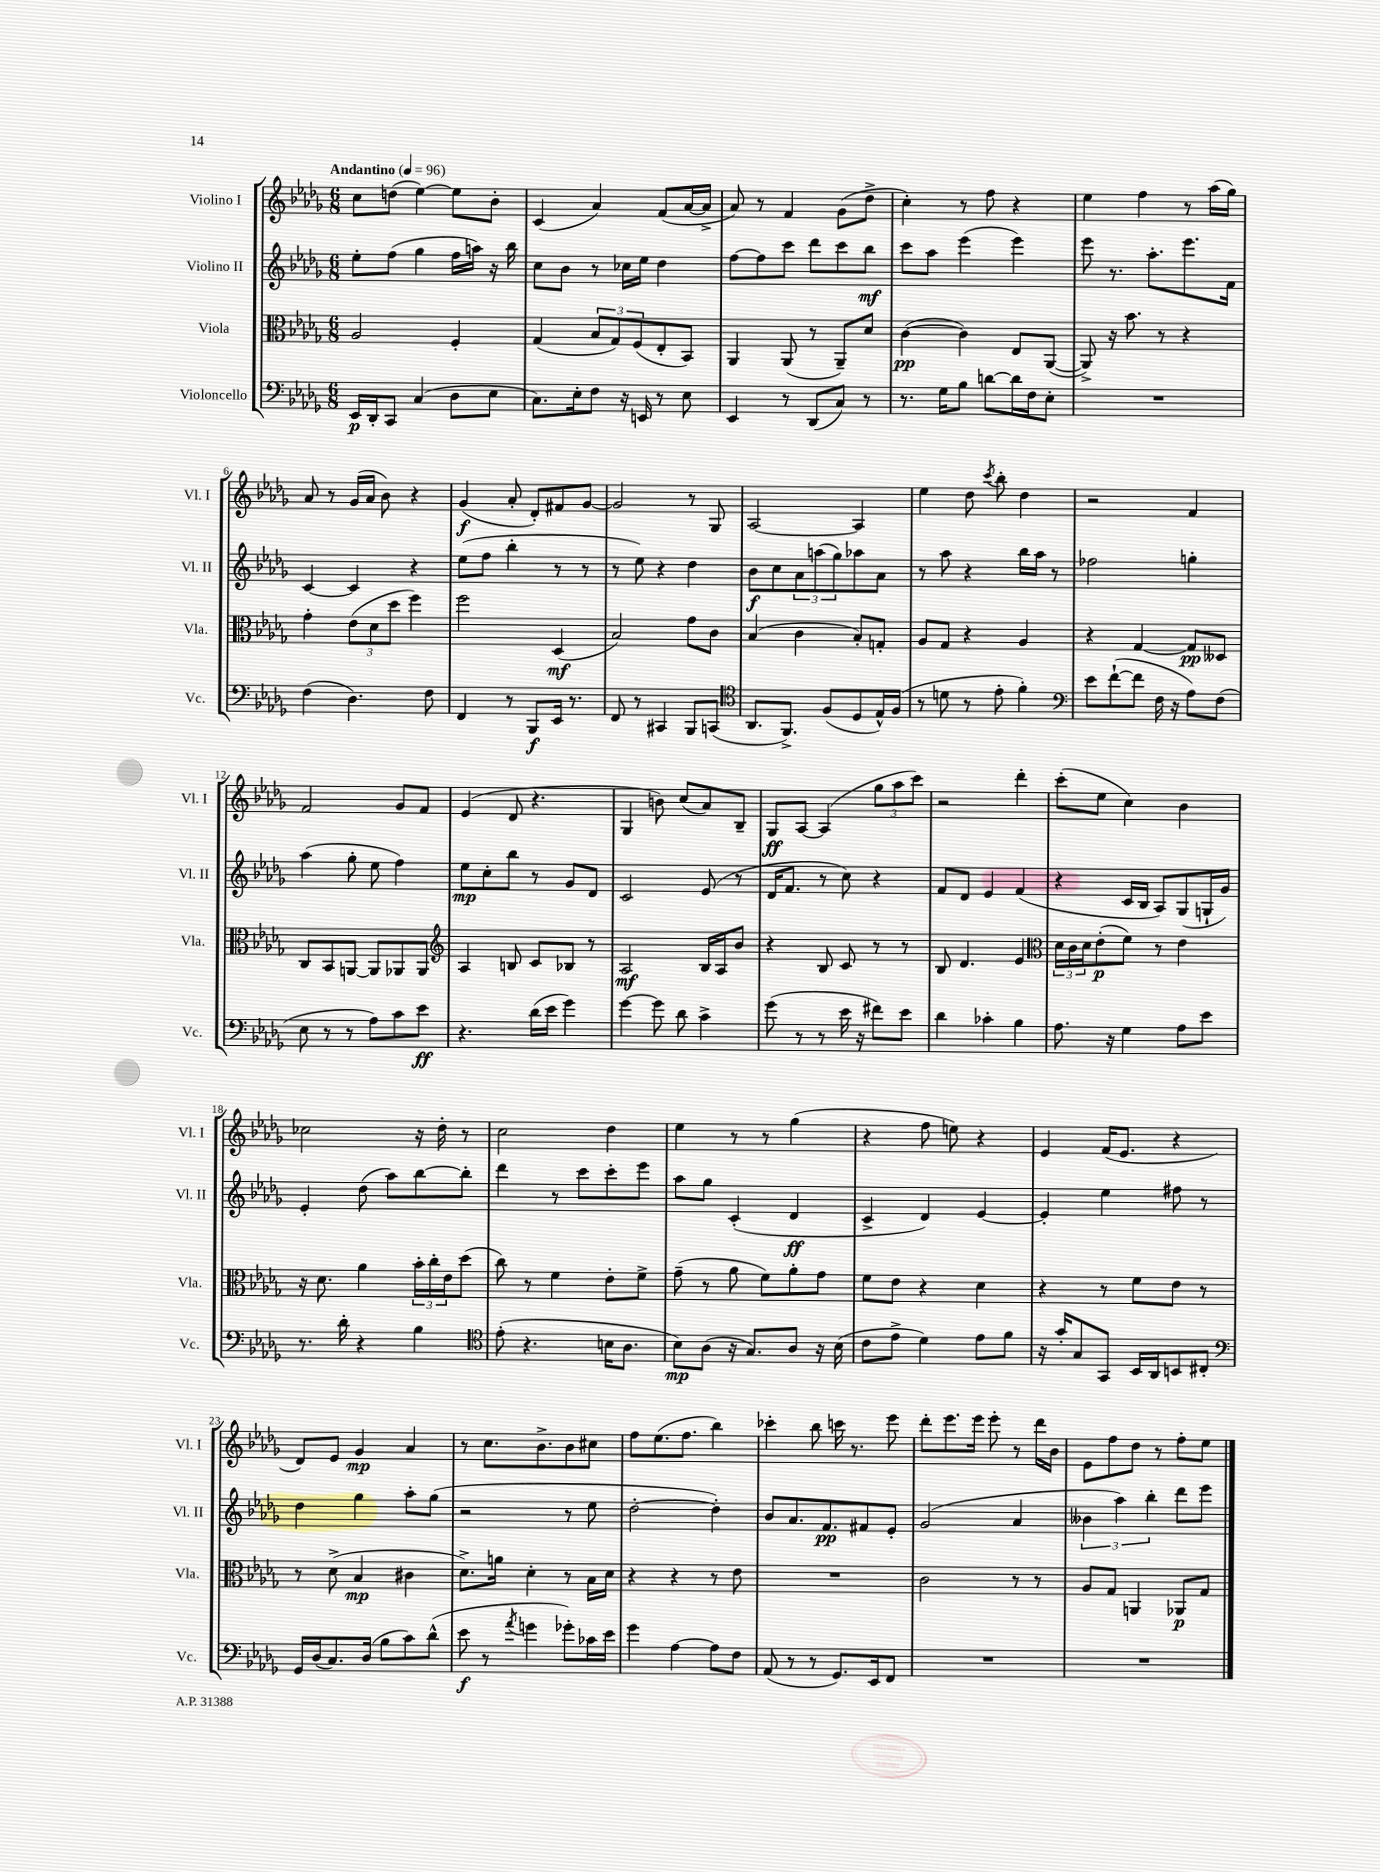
<<
\new StaffGroup <<
\new Staff = "s0" \with { instrumentName = "Violino I" shortInstrumentName = "Vl. I" } {
    \clef treble \key des \major \numericTimeSignature \time 6/8 \tempo "Andantino" 4 = 96
    c''8 d''8( ees''4~) ees''8 bes'8-. |
    c'4( aes'4) f'8( aes'16~ aes'16-> |
    aes'8) r8 f'4 ges'8( des''8-> |
    c''4-.) r8 f''8 r4 |
    ees''4 f''4 r8 aes''16( ges''16) |
    aes'8 r8 ges'16( aes'16 bes'8) r4 |
    ges'4\f( aes'8-. des'8-.) fis'8 ges'8~ |
    ges'2 r8 ges8 |
    aes2~ aes4 |
    ees''4 des''8 \acciaccatura { c'''8 } bes''8-. des''4 |
    r2 f'4 |
    f'2 ges'8 f'8 |
    ees'4( des'8 r4. |
    ges4 b'8) c''8( aes'8) bes8-- |
    ges8\ff aes8~ aes4( \tuplet 3/2 { ges''8 aes''8 c'''8) } |
    r2 des'''4-. |
    c'''8-.( ees''8 c''4) bes'4 |
    ces''2 r16 des''16-. r8 |
    c''2 des''4 |
    ees''4 r8 r8 ges''4( |
    r4 f''8 e''8) r4 |
    ees'4 f'16( ees'8. r4 |
    des'8) ees'8 ges'4\mp aes'4 |
    r8 c''8. bes'8.-> bes'8 cis''8 |
    f''8 ees''8.( f''8. bes''4) |
    ces'''4-. bes''8 c'''16 r8. ees'''8 |
    des'''8-. ees'''8. ees'''16 ees'''8-. r8 des'''16 bes'16 |
    ees'8 f''8 des''8 r8 f''8-. ees''8 \bar "|." |
}
\new Staff = "s1" \with { instrumentName = "Violino II" shortInstrumentName = "Vl. II" } {
    \clef treble \key des \major \numericTimeSignature \time 6/8
    ees''8-. f''8( ges''4 f''16 a''16) r16 bes''16 |
    c''8 bes'8 r8 ces''16 ees''16 des''4 |
    f''8~ f''8 c'''8 des'''8 c'''8 bes''8\mf |
    c'''8 aes''8 ees'''4( ees'''4) |
    ees'''8 r8. aes''8.-. ees'''8. f'16 |
    c'4~ c'4 r4 |
    ees''8( f''8 bes''4-. r8 r8 |
    r8 ees''8) r4 des''4 |
    bes'8\f c''8 \tuplet 3/2 { aes'8 a''8( ges''8) } aes''8 aes'8 |
    r8 aes''8 r4 bes''16 aes''16 r8 |
    fes''2 g''4-. |
    aes''4( ges''8-. ees''8 f''4) |
    ees''8\mp c''8-. bes''8 r8 ges'8 des'8 |
    c'2 ees'8( r8 |
    des'16 f'8. r8 c''8) r4 |
    f'8 des'8 ees'4 f'4( |
    r4 c'16 bes16 aes8) ges8( g16-! ges'16) |
    ees'4-. des''8( aes''8) bes''8~ bes''8-. |
    des'''4 r8 c'''8 c'''8-. ees'''8 |
    aes''8 ges''8 c'4-.( des'4\ff |
    c'4-> des'4) ees'4~ |
    ees'4-. ees''4 fis''8 r8 |
    des''4 ges''4 aes''8-. ges''8( |
    r2 r8 ees''8 |
    des''2~-. des''4-.) |
    bes'8 aes'8. f'8.\pp fis'8 ees'8-. |
    ges'2( aes'4 |
    \tuplet 3/2 { beses'4 aes''4) bes''4-. } des'''8 ees'''8 \bar "|." |
}
\new Staff = "s2" \with { instrumentName = "Viola" shortInstrumentName = "Vla." } {
    \clef alto \key des \major \numericTimeSignature \time 6/8
    aes2 f4-. |
    ges4( \tuplet 3/2 { bes8 ges8) f8( } ees8-. bes,8) |
    aes,4 aes,8( r8 aes,8--) des'8 |
    c'4~\pp( c'4) ees8 aes,8~( |
    aes,8->) r16 bes'8. r8 r4 |
    ges'4-. \tuplet 3/2 { ees'8( des'8 des''8 } f''4) |
    f''2 des4\mf( |
    bes2) ges'8 c'8 |
    bes4( c'4 bes8-.) g8-. |
    aes8 ges8 r4 aes4 |
    r4 ges4~ ges8\pp deses8 |
    c8 bes,8 a,8~ a,8 aes,8 aes,8 |
    \clef treble aes4 b8 c'8 bes8 r8 |
    aes2\mf bes16 aes16 bes'8 |
    r4 bes8 c'8 r8 r8 |
    bes8 des'4. ees'4 |
    \clef alto \tuplet 3/2 { des'16 c'16 des'16 } ees'8-.\p( f'8) r8 ees'4 |
    r16 des'8. aes'4 \tuplet 3/2 { bes'16-. c''16-. ees'16 } des''8( |
    c''8) r8 f'4 ees'8-. f'8-> |
    ges'8--( r8 aes'8 f'8) aes'8-. ges'8 |
    f'8 ees'8 r4 des'4 |
    r4 r8 f'8 ees'8 r8 |
    r8 des'8->( bes4\mp cis'4 |
    des'8.->) a'16 des'4-. r8 bes16 des'16 |
    r4 r4 r8 ees'8 |
    R2. |
    c'2 r8 r8 |
    aes8 ges8 a,4 aes,8\p ges8 \bar "|." |
}
\new Staff = "s3" \with { instrumentName = "Violoncello" shortInstrumentName = "Vc." } {
    \clef bass \key des \major \numericTimeSignature \time 6/8
    ees,16\p des,16-. c,8 c4( des8 ees8 |
    c8.) ees16-. f8 r16 e,16 r8 ees8 |
    ees,4 r8 des,8( c8) r8 |
    r8. ges16 bes8 d'8~ d'16 f16 ees8-. |
    R2. |
    f4( des4.) f8 |
    f,4 r8 bes,,8\f ees,16 r8. |
    f,8 r8 cis,4 bes,,8 c,8( |
    \clef tenor aes,8. f,8.->) f8( des8 ees16-^) f16( |
    r8 d'8 r8 ees'8-. f'4-.) |
    \clef bass ees'8 f'8~-!( f'8 f16 r16 aes8) f8( |
    ees8 r8 r8 aes8) c'8 ees'8\ff |
    r4. des'16( ees'16 ges'4) |
    ges'4~ ges'8 des'8 c'4-> |
    ges'8( r8 r8 ees'16 r16 fis'8) ees'8 |
    des'4 ces'4-. bes4 |
    aes8. r16 ges4 aes8 ees'8 |
    r8. des'16-. r4 bes4 |
    \clef tenor ees'8-.( r4. b16 aes8. |
    bes8\mp) aes8( r16 ges8.) aes8 r16 bes16( |
    c'8 ees'8-> des'4) ees'8 f'8 |
    r16 ges'16-. ges8 ges,8 bes,16 aes,16 b,8 cis8-. |
    \clef bass ges,16 des16( c8.) des16( bes8 c'8) des'8-^( |
    ees'8\f r8 \acciaccatura { aes'8 } g'4 ges'8-.) ces'16 ees'16 |
    ges'4 aes4~ aes8 f8 |
    aes,8( r8 r8 ges,8.) ees,16 f,8 |
    R2. |
    R2. \bar "|." |
}
>>
>>
